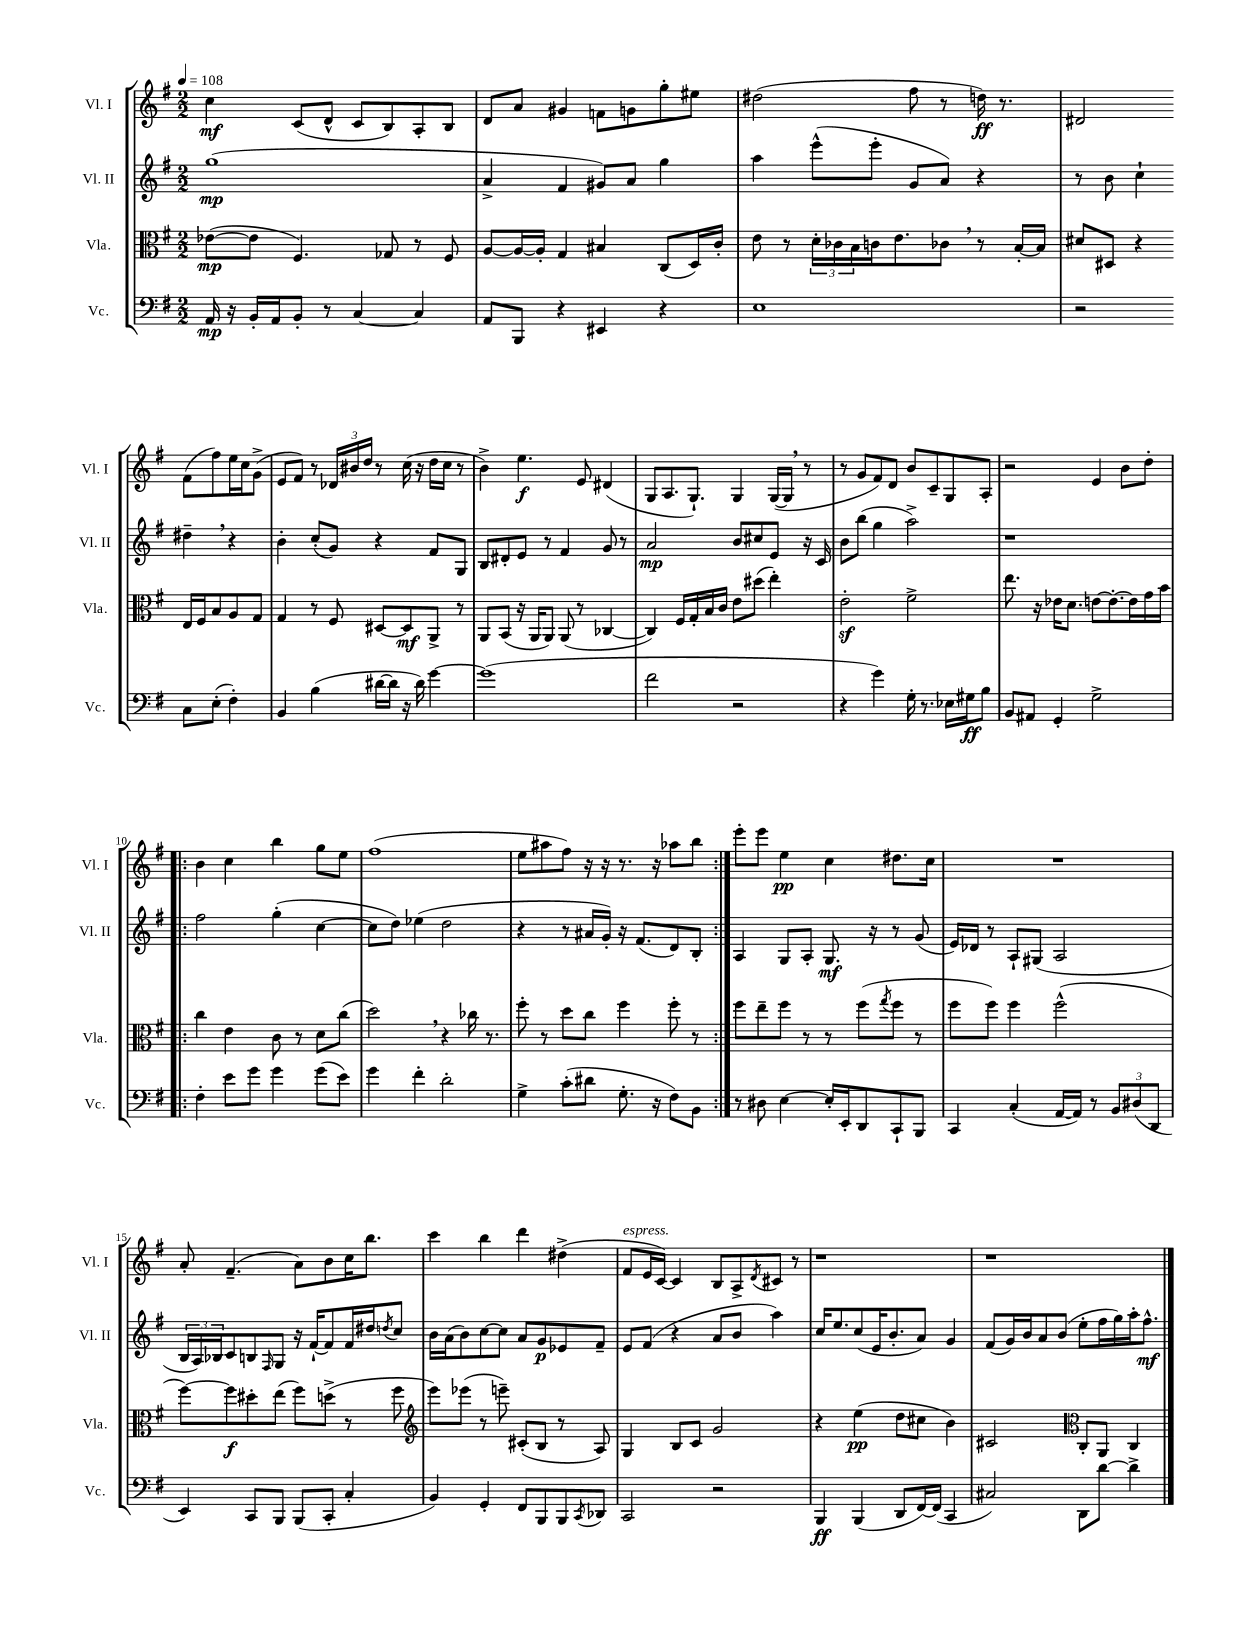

**kern	**dynam	**kern	**dynam	**kern	**dynam	**kern	**dynam
*part4	*part4	*part3	*part3	*part2	*part2	*part1	*part1
*staff4	*staff4	*staff3	*staff3	*staff2	*staff2	*staff1	*staff1
*I"Vc.	*	*I"Vla.	*	*I"Vl. II	*	*I"Vl. I	*
*I'Vc.	*	*I'Vla.	*	*I'Vl. II	*	*I'Vl. I	*
*clefF4	*	*clefC3	*	*clefG2	*	*clefG2	*
*k[f#]	*	*k[f#]	*	*k[f#]	*	*k[f#]	*
*M2/2	*	*M2/2	*	*M2/2	*	*M2/2	*
*MM108	*	*MM108	*	*MM108	*	*MM108	*
=1	=1	=1	=1	=1	=1	=1	=1
16AA/	mp	([8e-X\L	mp	(1gg	mp	4cc\	mf
16r	.	.	.	.	.	.	.
16BB'/LL	.	8e-\J]	.	.	.	.	.
16AA/J	.	.	.	.	.	.	.
8BB'/J	.	4.F#/)	.	.	.	(8c/L	.
8r	.	.	.	.	.	8d^^/J	.
[4C/	.	.	.	.	.	8c/L	.
.	.	8G-X/	.	.	.	8B/)	.
4C/]	.	8r	.	.	.	8A'/	.
.	.	8F#/	.	.	.	8B/J	.
=2	=2	=2	=2	=2	=2	=2	=2
8AA/L	.	[8A/L	.	4a^/	.	8d/L	.
8BBB/J	.	16A/L_	.	.	.	8a/J	.
.	.	16A'/JJ]	.	.	.	.	.
4r	.	4G/	.	4f#/	.	4g#X/	.
4EE#X/	.	4B#X/	.	8g#X/L)	.	8fn\L	.
.	.	.	.	8a/J	.	8gn\	.
4r	.	(8C/L	.	4gg\	.	8gg'\	.
.	.	16D/L)	.	.	.	8ee#X\J	.
.	.	16c'/JJ	.	.	.	.	.
=3	=3	=3	=3	=3	=3	=3	=3
1E	.	8e\	.	4aa\	.	(2dd#X\	.
.	.	8r	.	.	.	.	.
.	.	24d'\LL	.	(8eee^^\L	.	.	.
.	.	24c-X\	.	.	.	.	.
.	.	24B\	.	.	.	.	.
.	.	16cn\J	.	8eee'\J	.	.	.
.	.	8.e\	.	.	.	.	.
.	.	.	.	8g/L	.	8ff#\	.
.	.	8c-X,\J	.	8a/J)	.	8r	.
.	.	8r	.	4r	.	16ddn\)	ff
.	.	.	.	.	.	8.r	.
.	.	[16B'/LL	.	.	.	.	.
.	.	16B/JJ]	.	.	.	.	.
=4	=4	=4	=4	=4	=4	=4	=4
2r	.	8d#X/L	.	8r	.	2d#X/	.
.	.	8D#X/J	.	8b\	.	.	.
.	.	4r	.	4cc`\	.	.	.
8C\L	.	16E/LL	.	4dd#X~,\	.	(8f#\L	.
.	.	16F#/J	.	.	.	.	.
(8E'\J	.	8B/	.	.	.	8ff#\)	.
4F#'\)	.	8A/	.	4r	.	16ee\L	.
.	.	.	.	.	.	16cc\J	.
.	.	8G/J	.	.	.	(8g^\J	.
!!LO:LB:g=z
=5	=5	=5	=5	=5	=5	=5	=5
4BB/	.	4G/	.	4b'\	.	8e/L	.
.	.	.	.	.	.	8f#/J)	.
(4B\	.	8r	.	(8cc'/L	.	8r	.
.	.	8F#/	.	8g/J)	.	24d-X/LL	.
.	.	.	.	.	.	24b#X/	.
.	.	.	.	.	.	24dd/JJ	.
[16d#X\LL	.	[8D#X/L	.	4r	.	8r	.
16d#\JJ]	.	.	.	.	.	.	.
16r	.	8D#/]	mf	.	.	(16cc\	.
16d#\)	.	.	.	.	.	16r	.
[4g\	.	8AA^/J	.	8f#/L	.	16dd\LL	.
.	.	.	.	.	.	16cc\JJ	.
.	.	8r	.	8G/J	.	8r	.
=6	=6	=6	=6	=6	=6	=6	=6
(1g]	.	8AA/L	.	8B/L	.	4b^\)	.
.	.	(8BB/J	.	8d#X'/	.	.	.
.	.	16r	.	8e/J	.	4.ee\	f
.	.	16AA/KL	.	.	.	.	.
.	.	8AA/J)	.	8r	.	.	.
.	.	(8AA/	.	4f#/	.	.	.
.	.	8r	.	.	.	8e/	.
.	.	[4C-X/	.	8g/	.	(4d#X/	.
.	.	.	.	8r	.	.	.
=7	=7	=7	=7	=7	=7	=7	=7
2f#\	.	4C-/])	.	2a/	mp	8G/L	.
.	.	.	.	.	.	8.A/	.
.	.	16F#/LL	.	.	.	.	.
.	.	16G'/	.	.	.	8.G`/J)	.
.	.	16B/	.	.	.	.	.
.	.	16c/JJ	.	.	.	.	.
2r	.	8e\L	.	8b/L	.	4G/	.
.	.	(8dd#X\J	.	8cc#X/	.	.	.
.	.	4ee'\)	.	8e/J	.	([16G/LL	.
.	.	.	.	.	.	16G,/JJ]	.
.	.	.	.	16r	.	8r	.
.	.	.	.	16c/	.	.	.
=8	=8	=8	=8	=8	=8	=8	=8
4r	.	2ez'\	.	8b\L	.	8r	.
.	.	.	.	(8bb\J	.	8g/L	.
4g\)	.	.	.	4gg\	.	8f#/)	.
.	.	.	.	.	.	8d/J	.
16G'\	.	2f#^\	.	2aa^\)	.	8b/L	.
8.r	.	.	.	.	.	.	.
.	.	.	.	.	.	8c~/	.
16E-X\LL	.	.	.	.	.	8G/	.
16G#X\J	ff	.	.	.	.	.	.
8B\J	.	.	.	.	.	8A'/J	.
=9	=9	=9	=9	=9	=9	=9	=9
8BB/L	.	8.ee\	.	1r	.	2r	.
8AA#X/J	.	.	.	.	.	.	.
.	.	16r	.	.	.	.	.
4GG'/	.	16e-X\KL	.	.	.	.	.
.	.	8.d\J	.	.	.	.	.
2G^\	.	[8en\L	.	.	.	4e/	.
.	.	8.e'\_	.	.	.	.	.
.	.	.	.	.	.	8b\L	.
.	.	16e\L]	.	.	.	.	.
.	.	16g\	.	.	.	8dd'\J	.
.	.	16b\JJ	.	.	.	.	.
!!LO:LB:g=z
=10!|:	=10!|:	=10!|:	=10!|:	=10!|:	=10!|:	=10!|:	=10!|:
4F#'\	.	4cc\	.	2ff#\	.	4b\	.
8e\L	.	4e\	.	.	.	4cc\	.
8g\J	.	.	.	.	.	.	.
4g\	.	8c\	.	(4gg'\	.	4bb\	.
.	.	8r	.	.	.	.	.
(8g\L	.	8d\L	.	[4cc\	.	8gg\L	.
8e\J)	.	(8cc\J	.	.	.	8ee\J	.
=11	=11	=11	=11	=11	=11	=11	=11
4g\	.	2dd,\)	.	8cc\L]	.	(1ff#	.
.	.	.	.	8dd\J)	.	.	.
4f#'\	.	.	.	(4ee-X\	.	.	.
2d'\	.	4r	.	2dd\	.	.	.
.	.	16cc-X\	.	.	.	.	.
.	.	8.r	.	.	.	.	.
=12	=12	=12	=12	=12	=12	=12	=12
4G^\	.	8ff#'\	.	4r	.	8ee\L	.
.	.	8r	.	.	.	8aa#X\	.
(8c'\L	.	8dd\L	.	8r	.	8ff#\J)	.
8d#X\J	.	8cc\J	.	16a#X/LL	.	16r	.
.	.	.	.	16g'/JJ)	.	16r	.
8.G'\	.	4ff#\	.	16r	.	8.r	.
.	.	.	.	(8.f#/L	.	.	.
16r	.	.	.	.	.	16r	.
8F#\L)	.	8ff#'\	.	8d/)	.	8aa-X\L	.
8BB\J	.	8r	.	8B'/J	.	8bb\J	.
=13:|!	=13:|!	=13:|!	=13:|!	=13:|!	=13:|!	=13:|!	=13:|!
8r	.	8ff#\L	.	4A/	.	8eee'\L	.
8D#X\	.	8ee~\	.	.	.	8eee\J	.
[4E\	.	8ff#\J	.	8G/L	.	4ee\	pp
.	.	8r	.	8A'/J	.	.	.
16E'/LL]	.	8r	.	8.G/	mf	4cc\	.
16EE'/J	.	.	.	.	.	.	.
8DD/	.	(8ff#\L	.	.	.	.	.
.	.	.	.	16r	.	.	.
.	.	8qgg/	.	.	.	.	.
8CC`/	.	8ff#\J	.	8r	.	8.dd#X\L	.
8BBB/J	.	8r	.	(8g/	.	.	.
.	.	.	.	.	.	16cc\Jk	.
=14	=14	=14	=14	=14	=14	=14	=14
4CC/	.	8ff#\L	.	16e/LL)	.	1r	.
.	.	.	.	16d-X/JJ	.	.	.
.	.	8ff#\J)	.	8r	.	.	.
(4C'/	.	4ff#\	.	8A`/L	.	.	.
.	.	.	.	(8G#X/J	.	.	.
[16AA/LL	.	(2ff#^^\	.	2A/	.	.	.
16AA/JJ])	.	.	.	.	.	.	.
8r	.	.	.	.	.	.	.
12BB/L	.	.	.	.	.	.	.
(12D#X/	.	.	.	.	.	.	.
12DD/J	.	.	.	.	.	.	.
!!LO:LB:g=z
=15	=15	=15	=15	=15	=15	=15	=15
4EE/)	.	[8ff#\L)	.	24B/LL	.	8a'/	.
.	.	.	.	24A/)	.	.	.
.	.	.	.	24B-X/J	.	.	.
.	.	8ff#\]	f	8c/	.	(4.f#~/	.
8CC/L	.	8dd#X'\	.	8Bn/	.	.	.
.	.	.	.	16qqF#/	.	.	.
8BBB/J	.	(8ee\J	.	8G/J	.	.	.
(8BBB/L	.	8ff#\L)	.	16r	.	8a\L)	.
.	.	.	.	[16f#`/KL	.	.	.
8CC'/J	.	(8ddn^\J	.	8f#/]	.	8b\	.
4C'/	.	8r	.	16f#/L	.	16cc\K	.
.	.	.	.	16dd#X/J	.	8.bb\J	.
.	.	.	.	8qddn/	.	.	.
.	.	8ff#\	.	8cc/J	.	.	.
=16	=16	=16	=16	=16	=16	=16	=16
*	*	*clefG2	*	*	*	*	*
4BB/)	.	8eee\L)	.	16b\LL	.	4ccc\	.
.	.	.	.	(16a\J	.	.	.
.	.	(8eee-X\J	.	8b\)	.	.	.
4GG'/	.	8r	.	[8cc\	.	4bb\	.
.	.	8eeen~\)	.	8cc\J]	.	.	.
8FF#/L	.	(8c#X'/L	.	8a/L	.	4ddd\	.
8BBB/	.	8B/J	.	8g/	p	.	.
8BBB/	.	8r	.	8e-X/	.	(4dd#X^\	.
8qCC/	.	.	.	.	.	.	.
8DD-X/J	.	8A/)	.	8f#~/J	.	.	.
=17	=17	=17	=17	=17	=17	=17	=17
!	!	!	!	!	!	!LO:TX:a:i:t=espress.	!
2CC/	.	4G/	.	8e/L	.	8f#/L	.
.	.	.	.	(8f#/J	.	16e/L	.
.	.	.	.	.	.	[16c/JJ)	.
.	.	8B/L	.	4r	.	4c/]	.
.	.	8c/J	.	.	.	.	.
2r	.	2g/	.	8a/L	.	8B/L	.
.	.	.	.	8b/J	.	8A^/	.
.	.	.	.	.	.	8qd/	.
.	.	.	.	4aa\)	.	8c#X/J	.
.	.	.	.	.	.	8r	.
=18	=18	=18	=18	=18	=18	=18	=18
4BBB/	ff	4r	.	16cc/KL	.	1r	.
.	.	.	.	8.ee/	.	.	.
(4BBB/	.	(4ee\	pp	(8cc/	.	.	.
.	.	.	.	16e/K	.	.	.
.	.	.	.	8.b'/	.	.	.
8DD/L	.	8dd\L	.	.	.	.	.
[16FF#/L)	.	8cc#X\J	.	8a/J)	.	.	.
(16FF#/JJ]	.	.	.	.	.	.	.
4CC/	.	4b\)	.	4g/	.	.	.
=19	=19	=19	=19	=19	=19	=19	=19
2C#X/)	.	2c#X/	.	(8f#/L	.	1r	.
.	.	.	.	16g/L)	.	.	.
.	.	.	.	16b/J	.	.	.
.	.	.	.	8a/	.	.	.
.	.	.	.	(8b/J	.	.	.
*	*	*clefC3	*	*	*	*	*
8DD\L	.	8C'/L	.	8ee'\L	.	.	.
[8d\J	.	8AA/J	.	16ff#\L	.	.	.
.	.	.	.	16gg\)	.	.	.
4d^\]	.	4C/	.	16aa'\J	.	.	.
.	.	.	.	8.ff#^^\J	mf	.	.
==	==	==	==	==	==	==	==
*-	*-	*-	*-	*-	*-	*-	*-
